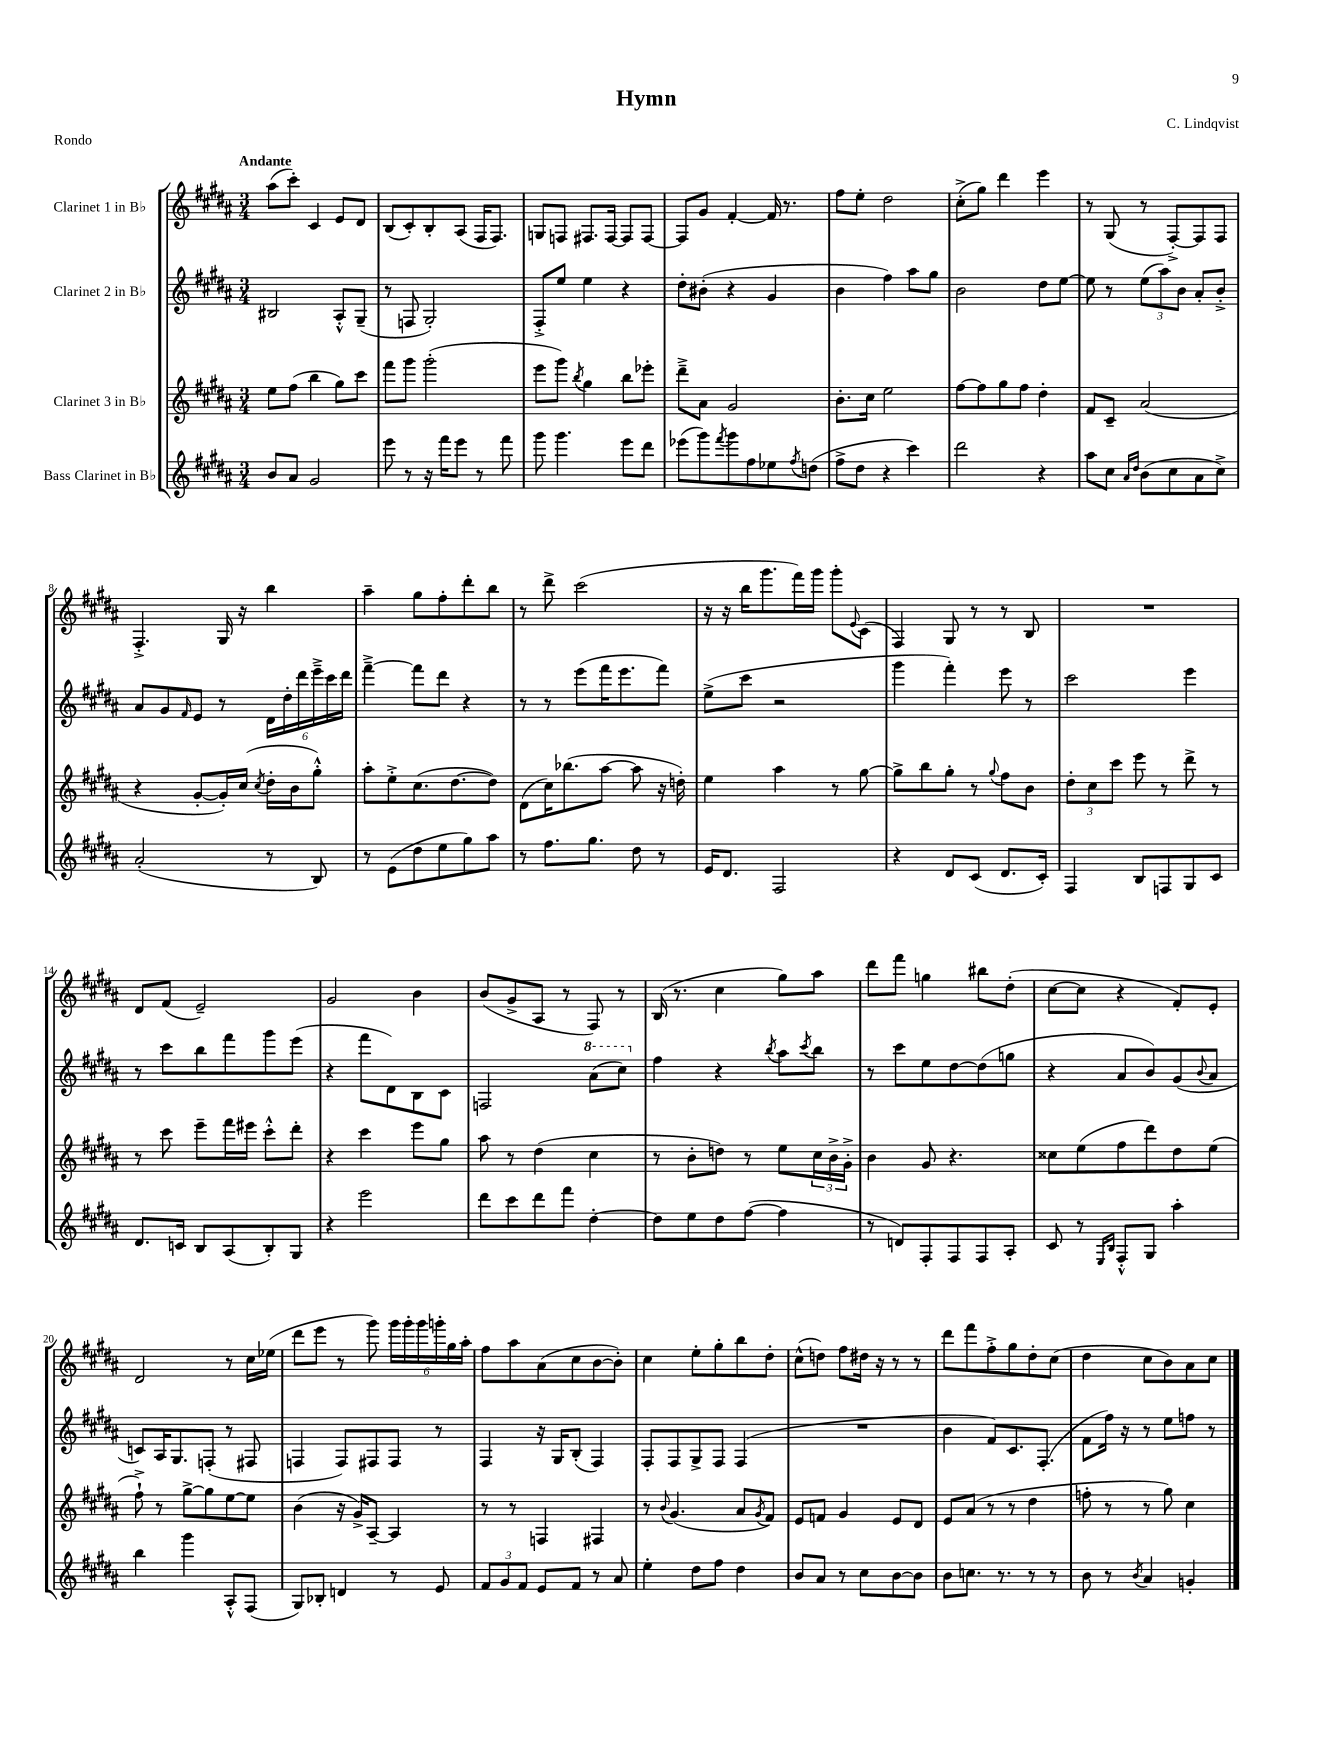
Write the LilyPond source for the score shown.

\header { title = "Hymn" composer = "C. Lindqvist" piece = "Rondo" }
<<
\new StaffGroup <<
\new Staff = "s0" \with { instrumentName = "Clarinet 1 in Bb" } {
    \clef treble \key b \major \numericTimeSignature \time 3/4 \tempo "Andante"
    ais''8( cis'''8-.) cis'4 e'8 dis'8 |
    b8( cis'8-.) b8-. ais8( fis16 fis8.) |
    g8 f8 fis8. fis16~ fis8 fis8~ |
    fis8 gis'8 fis'4~-. fis'16 r8. |
    fis''8 e''8-. dis''2 |
    cis''8-.->( gis''8) dis'''4 e'''4 |
    r8 gis8( r8 fis8~-.->) fis8 fis8 |
    fis4.-.-> gis16 r16 b''4 |
    ais''4-- gis''8 fis''8-. dis'''8-. b''8 |
    r8 dis'''8-> cis'''2( |
    r16 r16 b''16 gis'''8. fis'''16) gis'''16 gis'''8-. \appoggiatura { e'8 } cis'8( |
    fis4) gis8 r8 r8 b8 |
    R2. |
    dis'8 fis'8( e'2--) |
    gis'2 b'4 |
    b'8( gis'8-> ais8 r8 fis8) r8 |
    b16( r8. cis''4 gis''8) ais''8 |
    dis'''8 fis'''8 g''4 bis''8 dis''8-.( |
    cis''8~ cis''8 r4 fis'8-.) e'8-. |
    dis'2 r8 cis''16 ees''16( |
    dis'''8 e'''8 r8 gis'''8) \tuplet 6/4 { gis'''16 gis'''16-. gis'''16 g'''16-. gis''16 ais''16-. } |
    fis''8 ais''8 ais'8( cis''8 b'8~ b'8-.) |
    cis''4 e''8-. gis''8-. b''8 dis''8-. |
    cis''8-^( d''8) fis''8 dis''16 r16 r8 r8 |
    dis'''8 fis'''8 fis''8-.-> gis''8 dis''8-. cis''8( |
    dis''4 cis''8 b'8) ais'8 cis''8 \bar "|." |
}
\new Staff = "s1" \with { instrumentName = "Clarinet 2 in Bb" } {
    \clef treble \key b \major \numericTimeSignature \time 3/4
    bis2 ais8-.-^ gis8--( |
    r8 f8 gis2-.) |
    fis8-.-> e''8 e''4 r4 |
    dis''8-. bis'8-.( r4 gis'4 |
    b'4 fis''4) ais''8 gis''8 |
    b'2 dis''8 e''8~ |
    e''8 r8 \tuplet 3/2 { e''8( ais''8) b'8 } ais'8-. b'8-.-> |
    ais'8 gis'8 \grace { fis'16 } e'8 r8 \tuplet 6/4 { dis'16 dis''16-. dis'''16 e'''16---> cis'''16 dis'''16 } |
    fis'''4~---> fis'''8 dis'''8 r4 |
    r8 r8 e'''8( fis'''16 e'''8. fis'''8) |
    e''8->( cis'''8 r2 |
    gis'''4 fis'''4-.) e'''8 r8 |
    cis'''2 e'''4 |
    r8 cis'''8 b''8 fis'''8 gis'''8 e'''8( |
    r4 fis'''8 dis'8) b8 cis'8 |
    f2 \ottava #1 ais''8( cis'''8) \ottava #0 |
    fis''4 r4 \acciaccatura { b''8 } ais''8 \acciaccatura { cis'''8 } b''8 |
    r8 cis'''8 e''8 dis''8~ dis''8( g''8 |
    r4 ais'8 b'8) gis'8( \appoggiatura { b'8 } ais'8 |
    c'8) ais16 gis8. f8-.( r8 fis8 |
    f4 f8) fis8 fis8 r8 |
    fis4 r16 gis16 b8-.( fis4) |
    fis8-. fis8 gis8-> fis8 fis4( |
    R2. |
    b'4 fis'8) cis'8. fis8.-.( |
    fis'8 fis''16) r16 r8 e''8 f''8 r8 \bar "|." |
}
\new Staff = "s2" \with { instrumentName = "Clarinet 3 in Bb" } {
    \clef treble \key b \major \numericTimeSignature \time 3/4
    e''8 fis''8( b''4 gis''8) cis'''8 |
    fis'''8 gis'''8 gis'''2-.( |
    e'''8 gis'''8) \acciaccatura { b''8 } gis''4 b''8 ees'''8-. |
    dis'''8---> ais'8 gis'2 |
    b'8.-. cis''16 e''2 |
    fis''8~ fis''8 gis''8 fis''8 dis''4-. |
    fis'8 cis'8-- ais'2( |
    r4 gis'8~-. gis'16-.) cis''16( \acciaccatura { cis''8 } dis''16-. b'16 gis''8-.-^) |
    ais''8-. e''8-.-> cis''8.( dis''8.~ dis''8) |
    dis'8( cis''16) bes''8.( ais''8~ ais''8 r16 d''16-.) |
    e''4 ais''4 r8 gis''8~ |
    gis''8-> b''8 gis''8-. r8 \appoggiatura { gis''8 } fis''8 b'8 |
    \tuplet 3/2 { dis''8-. cis''8 cis'''8 } e'''8 r8 dis'''8-> r8 |
    r8 cis'''8 e'''8-- fis'''16 eis'''16 cis'''8-.-^ dis'''8-. |
    r4 cis'''4 e'''8 gis''8 |
    ais''8 r8 dis''4( cis''4 |
    r8 b'8-. d''8) r8 e''8 \tuplet 3/2 { cis''16 b'16-> gis'16-.-> } |
    b'4 gis'8 r4. |
    cisis''8 e''8( fis''8 dis'''8) dis''8 e''8( |
    fis''8-!->) r8 gis''8~-> gis''8 e''8~ e''8 |
    b'4( r16 gis'16->) ais8~-- ais4 |
    r8 r8 f4 fis4 |
    r8 \appoggiatura { b'8 } gis'4.( ais'8 \acciaccatura { gis'8 } fis'8) |
    e'8 f'8 gis'4 e'8 dis'8 |
    e'8 ais'8( r8 r8 dis''4 |
    f''8-. r8 r8 gis''8) cis''4 \bar "|." |
}
\new Staff = "s3" \with { instrumentName = "Bass Clarinet in Bb" } {
    \clef treble \key b \major \numericTimeSignature \time 3/4
    b'8 ais'8 gis'2 |
    e'''8 r8 r16 fis'''16 e'''8 r8 fis'''8 |
    gis'''8 gis'''4. e'''8 dis'''8 |
    ees'''8( gis'''8) \acciaccatura { fis'''8 } gis'''8 fis''8 ees''8 \acciaccatura { fis''8 } d''8( |
    fis''8-> dis''8 r4 cis'''4) |
    dis'''2 r4 |
    ais''8 cis''8 \grace { ais'16 dis''16 } b'8( cis''8 ais'8 cis''8->) |
    ais'2-.( r8 b8) |
    r8 e'8( dis''8 e''8 gis''8) ais''8 |
    r8 fis''8. gis''8. dis''8 r8 |
    e'16 dis'8. fis2 |
    r4 dis'8 cis'8( dis'8. cis'16-.) |
    fis4 b8 f8 gis8 cis'8 |
    dis'8. c'16 b8 ais8( b8-.) gis8 |
    r4 e'''2 |
    dis'''8 cis'''8 dis'''8 fis'''8 dis''4~-. |
    dis''8 e''8 dis''8 fis''8~( fis''4 |
    r8 d'8) fis8-. fis8 fis8 ais8-. |
    cis'8 r8 \grace { e16 b16 } fis8-.-^ gis8 ais''4-. |
    b''4 gis'''4 ais8-.-^ fis8( |
    gis8) bes8-. d'4 r8 e'8 |
    \tuplet 3/2 { fis'8 gis'8 fis'8 } e'8 fis'8 r8 ais'8 |
    e''4-. dis''8 fis''8 dis''4 |
    b'8 ais'8 r8 cis''8 b'8~ b'8 |
    b'8 c''8. r8. r8 r8 |
    b'8 r8 \acciaccatura { b'8 } ais'4 g'4-. \bar "|." |
}
>>
>>
